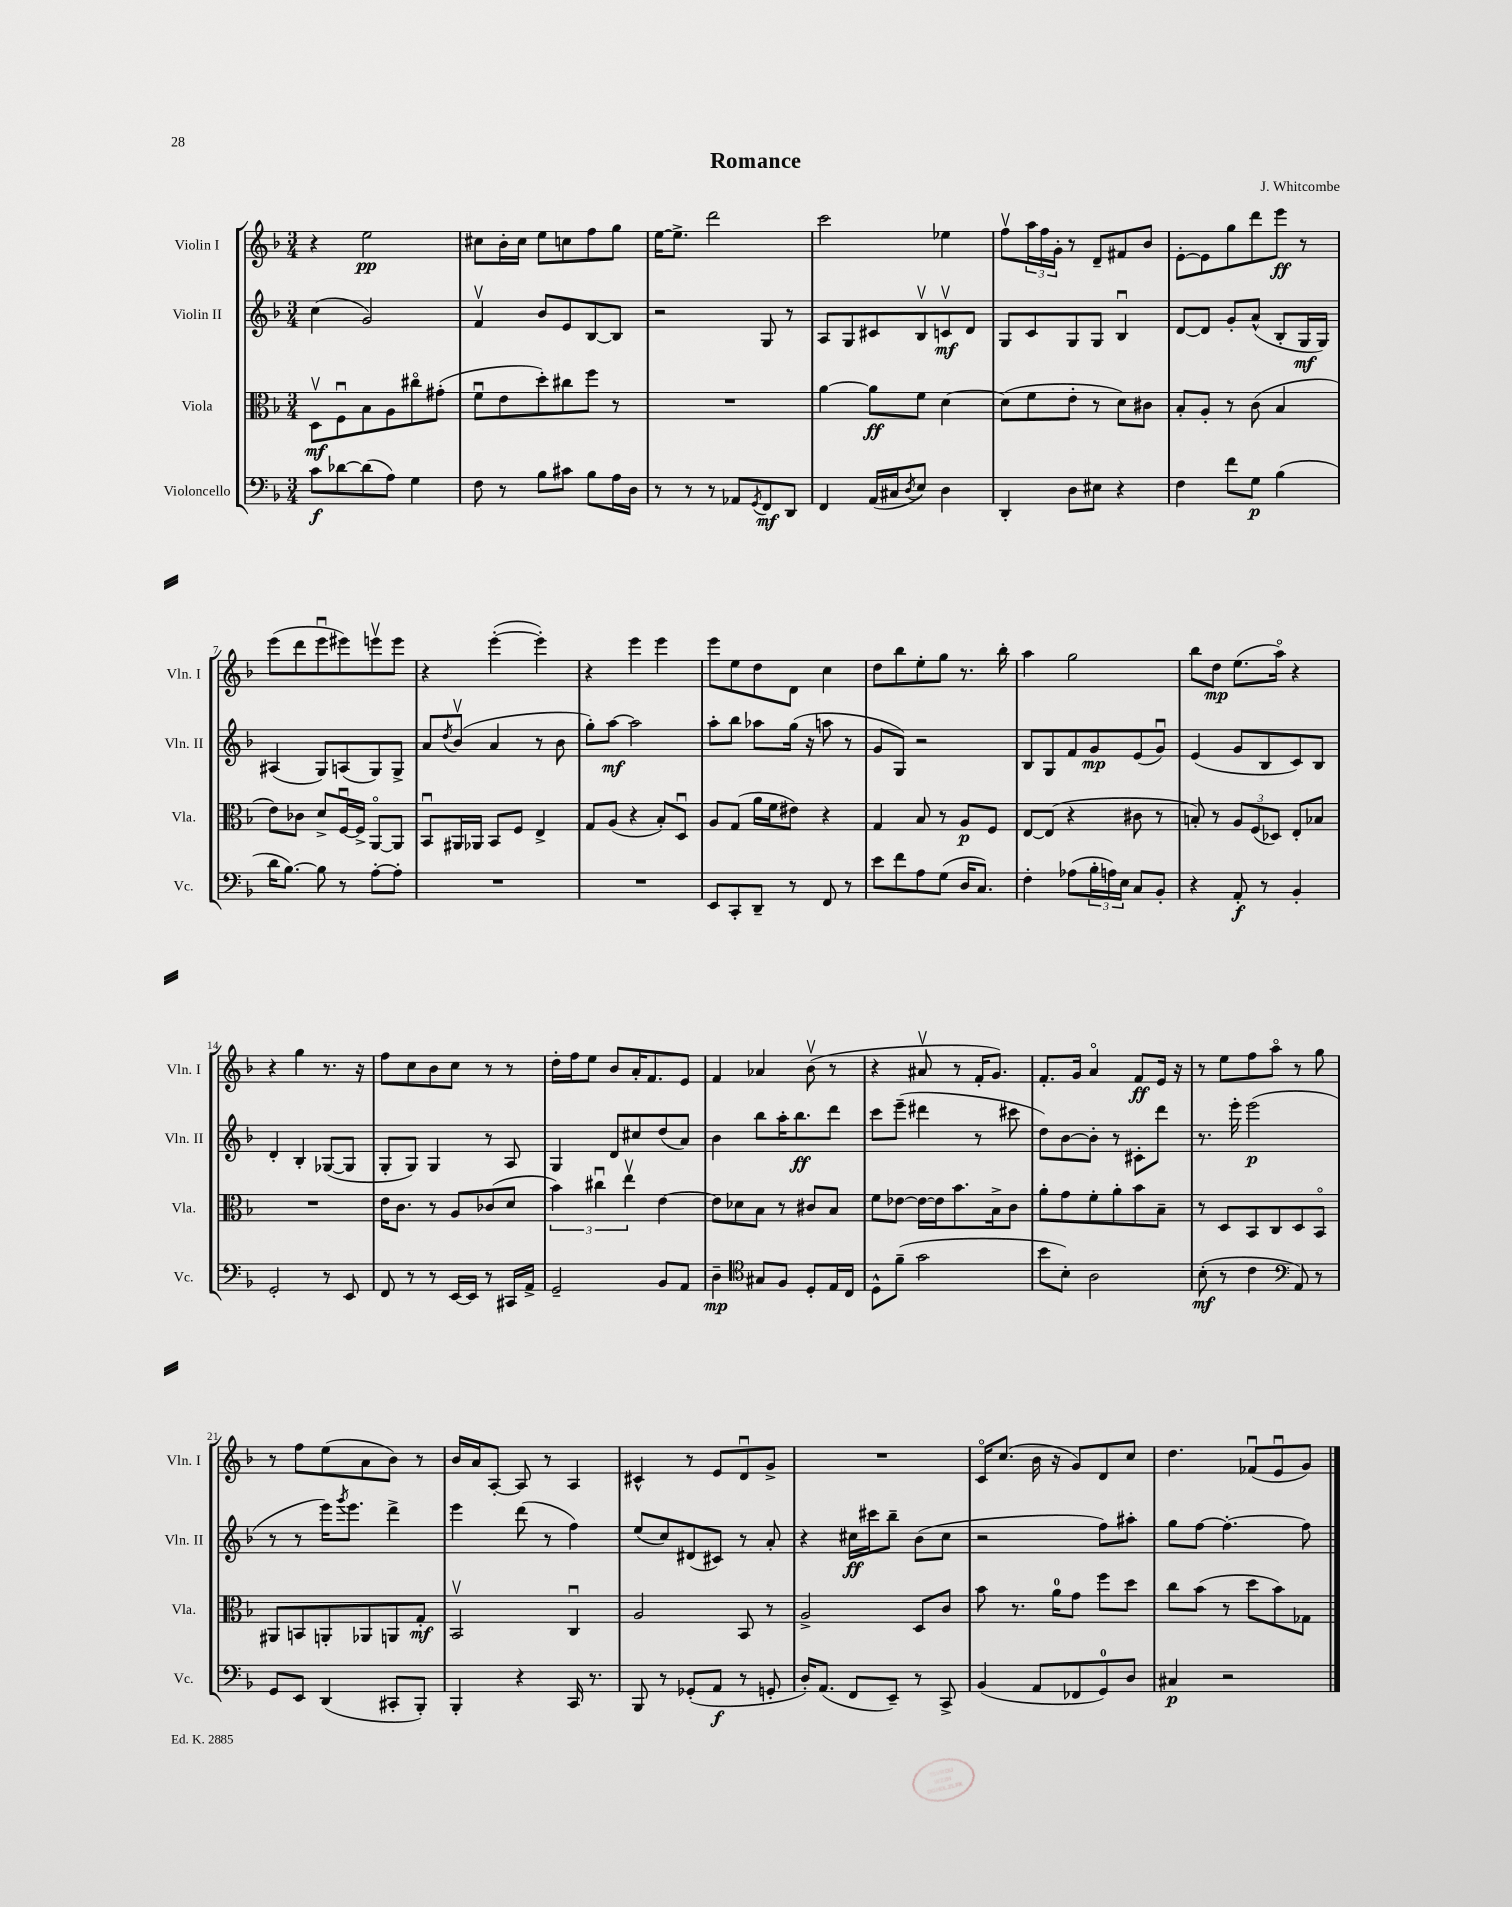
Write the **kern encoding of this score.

**kern	**kern	**kern	**kern
*staff4	*staff3	*staff2	*staff1
*clefF4	*clefC3	*clefG2	*clefG2
*k[b-]	*k[b-]	*k[b-]	*k[b-]
*M3/4	*M3/4	*M3/4	*M3/4
8c\L	8Dv\L	(4cc\	4r
[8d-\	8Fu\	.	.
(8d-\]	8B-\	2g/)	2ee\
8A\J)	8A\	.	.
4G\	8cc#o\	.	.
.	(8g#'\J	.	.
=	=	=	=
8F\	8fu\L	4fv/	8cc#\L
8r	8e\	.	16b-'\L
.	.	.	16cc#\JJ
8B-\L	8dd'\)	8b-/L	8ee\L
8c#\J	8cc#\	8e/	8cc\
8B-\L	8ff\J	[8B-/	8ff\
16A\L	8r	8B-/]J	8gg\J
16D\JJ	.	.	.
=	=	=	=
8r	2.r	2r	[16ee\LK
.	.	.	8.ee^\]J
8r	.	.	.
8r	.	.	2ddd\
8AA-/L	.	.	.
8qGG/	.	.	.
8FF/	.	8G/	.
8DD/J	.	8r	.
=	=	=	=
4FF/	[4a\	8A/L	2ccc\
.	.	8G/	.
(16AA/LL	8a\]L	8c#/	.
16C#/J	.	.	.
8qD/	.	.	.
8E/J)	8f\J	8B-v/	.
4D\	[4d\	8cv/	4ee-\
.	.	8d/J	.
=	=	=	=
4DD'/	(8d\]L	8G/L	8ffv\L
.	8f\	8c/	24aa\L
.	.	.	24ff\
.	.	.	24g'\JJ
8D\L	8e'\J	8G/	8r
8E#\J	8r	8G/J	8d~/L
4r	8d\L)	4B-u/	8f#/
.	8c#\J	.	8b-/J
=	=	=	=
4F\	8B-'/L	[8d/L	[8e'\L
.	8A'/J	8d/]J	8e\]
8f\L	8r	8g'/L	8gg\
8G\J	(8c\	(8a^^/J	8ddd\
(4B-\	4B-/	8B-'/L	8eee\J
.	.	16G/L	8r
.	.	16G/JJ)	.
=	=	=	=
16d\LK	8e\L)	(4A#/	(8eee\L
[8.B-\J)	.	.	.
.	8c-\J	.	8ddd\
8B-\]	8d^/L	8G/L)	8eeeu\
8r	[16Fu/L	(8A/	8eee#\)
.	16F^/]JJ	.	.
[8A'\L	[8AAo/L	8G/)	8eeev\
8A'\]J	8AA/]J	8G^/J	8eee\J
=	=	=	=
2.r	8BB-u/L	8a/L	4r
.	.	8qdd/	.
.	16AA#/L	(8b-v/J	.
.	16AA-/JJ	.	.
.	8BB-/L	4a/	([4eee'\
.	8F/J	.	.
.	4E^/	8r	4eee'\])
.	.	8b-\	.
=	=	=	=
2.r	8G/L	8gg'\L)	4r
.	(8A/J	[8aa\J	.
.	4r	2aa\]	4eee\
.	8B-'/L)	.	4eee\
.	8Du/J	.	.
=	=	=	=
8EE/L	8A/L	8aa'\L	8eee\L
8CC'/	(8G/J	8bb-\J	8ee\
8DD~/J	16a\LL	8aa-\L	8dd\
.	16f\J	.	.
8r	8e#\J)	(16gg\Jk	8d\J
.	.	16r	.
8FF/	4r	8aa\	4cc\
8r	.	8r	.
=	=	=	=
8e\L	4G/	8g/L	8dd\L
8f\	.	8G/J)	8bb-\
8A\	8B-/	2r	8ee'\
(8G\J	8r	.	8gg\J
16D/LK	8A/L	.	8.r
8.C/J)	.	.	.
.	8F/J	.	.
.	.	.	16bb-'\
=	=	=	=
4F'\	[8E/L	8B-/L	4aa\
.	(8E/]J	8G/	.
(8A-\L	4r	8f/	2gg\
24B-'\L	.	8g/	.
24A\)	.	.	.
24E\JJ	.	.	.
8C/L	8c#\	(8e/	.
8BB-'/J	8r	8gu/J)	.
=	=	=	=
4r	8B'/)	(4e/	8bb-\L
.	8r	.	8dd\J
8AA'/	12A/L	8g/L	(8.ee\L
.	(12F/	.	.
8r	.	8B-/	.
.	12D-/J)	.	.
.	.	.	16aao\Jk)
4BB-'/	8E'/L	8c/)	4r
.	8B-/J	8B-/J	.
=	=	=	=
2GG'/	2.r	4d'/	4r
.	.	4B-'/	4gg\
8r	.	([8G-/L	8.r
8EE/	.	8G-/]J	.
.	.	.	16r
=	=	=	=
8FF/	16e\LK	8G'/L	8ff\L
.	8.c\J	.	.
8r	.	8G/J)	8cc\
8r	8r	4G/	8b-\
[16EE/LL	8A/L	.	8cc\J
16EE/]JJ	.	.	.
8r	(8c-/	8r	8r
16CC#/LL	8d/J	8A/	8r
16AA^/JJ	.	.	.
=	=	=	=
2GG~/	6b-\)	4G/	16dd'\LL
.	.	.	16ff\J
.	.	.	8ee\J
.	6cc#u\	.	.
.	.	8d/L	8b-/L
.	6eev\	.	.
.	.	8cc#/	16a'/K
.	.	.	8.f/
8BB-/L	[4e\	(8dd/	.
8AA/J	.	8a/J)	8e/J
=	=	=	=
4D~\	8e\]L	4b-\	4f/
.	8d-\	.	.
*clefC4	*	*	*
8G#/L	8B-\J	8bb-\L	4a-/
8F/J	8r	16aa'\K	.
.	.	8.bb-\	.
8D'/L	8c#/L	.	(8b-v\
16E/L	8B-/J	8ddd\J	8r
16C/JJ	.	.	.
=	=	=	=
8D^^\L	8f\L	8ccc\L	4r
(8f~\J	[8e-\J	(8eee~\J	.
2g\	16e-\_LL	4ddd#\	8a#v/
.	16e-\]J	.	.
.	8.b-\	.	8r
.	.	8r	16f'/LK
.	16B-^\k	.	8.g/J)
.	8c\J	8ccc#\	.
=	=	=	=
8b-\L	8a'\L	8dd\L)	8.f'/L
8B-'\J)	8g\	[8b-\	.
.	.	.	16g/Jk
2A\	8f'\	8b-'\]J	4ao/
.	8a'\	8r	.
.	8b-\	8c#'\L	8f/L
.	8B-~\J	8ddd\J	16e/Jk
.	.	.	16r
=	=	=	=
(8B-'\	8r	8.r	8r
8r	8D/L	.	8ee\L
.	.	16eee'\	.
4c\	8BB-/	(2eee\	8ff\
.	8C/	.	8aao\J
*clefF4	*	*	*
8AA/)	8D/	.	8r
8r	8BB-o/J	.	8gg\
=	=	=	=
8GG/L	8AA#/L	8r	8r
8EE/J	8BB/	8r	8ff\L
(4DD/	8AA'/	16eee\LK)	(8ee\
.	.	8qggg/	.
.	.	8.eee\J	.
.	8AA-/	.	8a\
8CC#'/L	8AA/	4ddd^\	8b-\J)
8BBB-'/J)	8G'/J	.	8r
=	=	=	=
4BBB-'/	2BB-v/	4eee\	16b-/LL
.	.	.	16a/J
.	.	.	[8A'/J
4r	.	(8ddd\	8A/]
.	.	8r	8r
16CC/	4Cu/	4ff\)	4A/
8.r	.	.	.
=	=	=	=
8BBB-/	2A/	(8ee/L	4c#^^/
8r	.	8cc/)	.
(8GG-'/L	.	(8d#/	8r
8AA/J	.	8c#/J)	8e/L
8r	8BB-/	8r	8du/
8GG'/	8r	8a'/	8g^/J
=	=	=	=
16D'/LK)	2A^/	4r	2.r
(8.AA/J	.	.	.
8FF/L	.	16cc#\LL	.
.	.	16ccc#\J	.
8EE~/J)	.	8bb-~\J	.
8r	8D/L	(8b-\L	.
8CC^/	8c/J	8cc#\J	.
=	=	=	=
(4BB-/	8b-\	2r	16co/LK
.	.	.	(8.cc/J
.	8.r	.	.
8AA/L	.	.	16b-\
.	16a\LK	.	16r
8FF-/	8g\J	.	8g/L)
8GG/)	8ff\L	8ff\L)	8d/
8D/J	8dd\J	8aa#'\J	8cc/J
=	=	=	=
4C#/	8cc\L	8gg\L	4.dd\
.	(8b-\J	[8ff\J	.
2r	8r	4.ff'\_	.
.	8dd\L	.	(8f-u/L
.	8b-\)	.	8eu/
.	8G-\J	8ff\]	8g/J)
==	==	==	==
*-	*-	*-	*-
